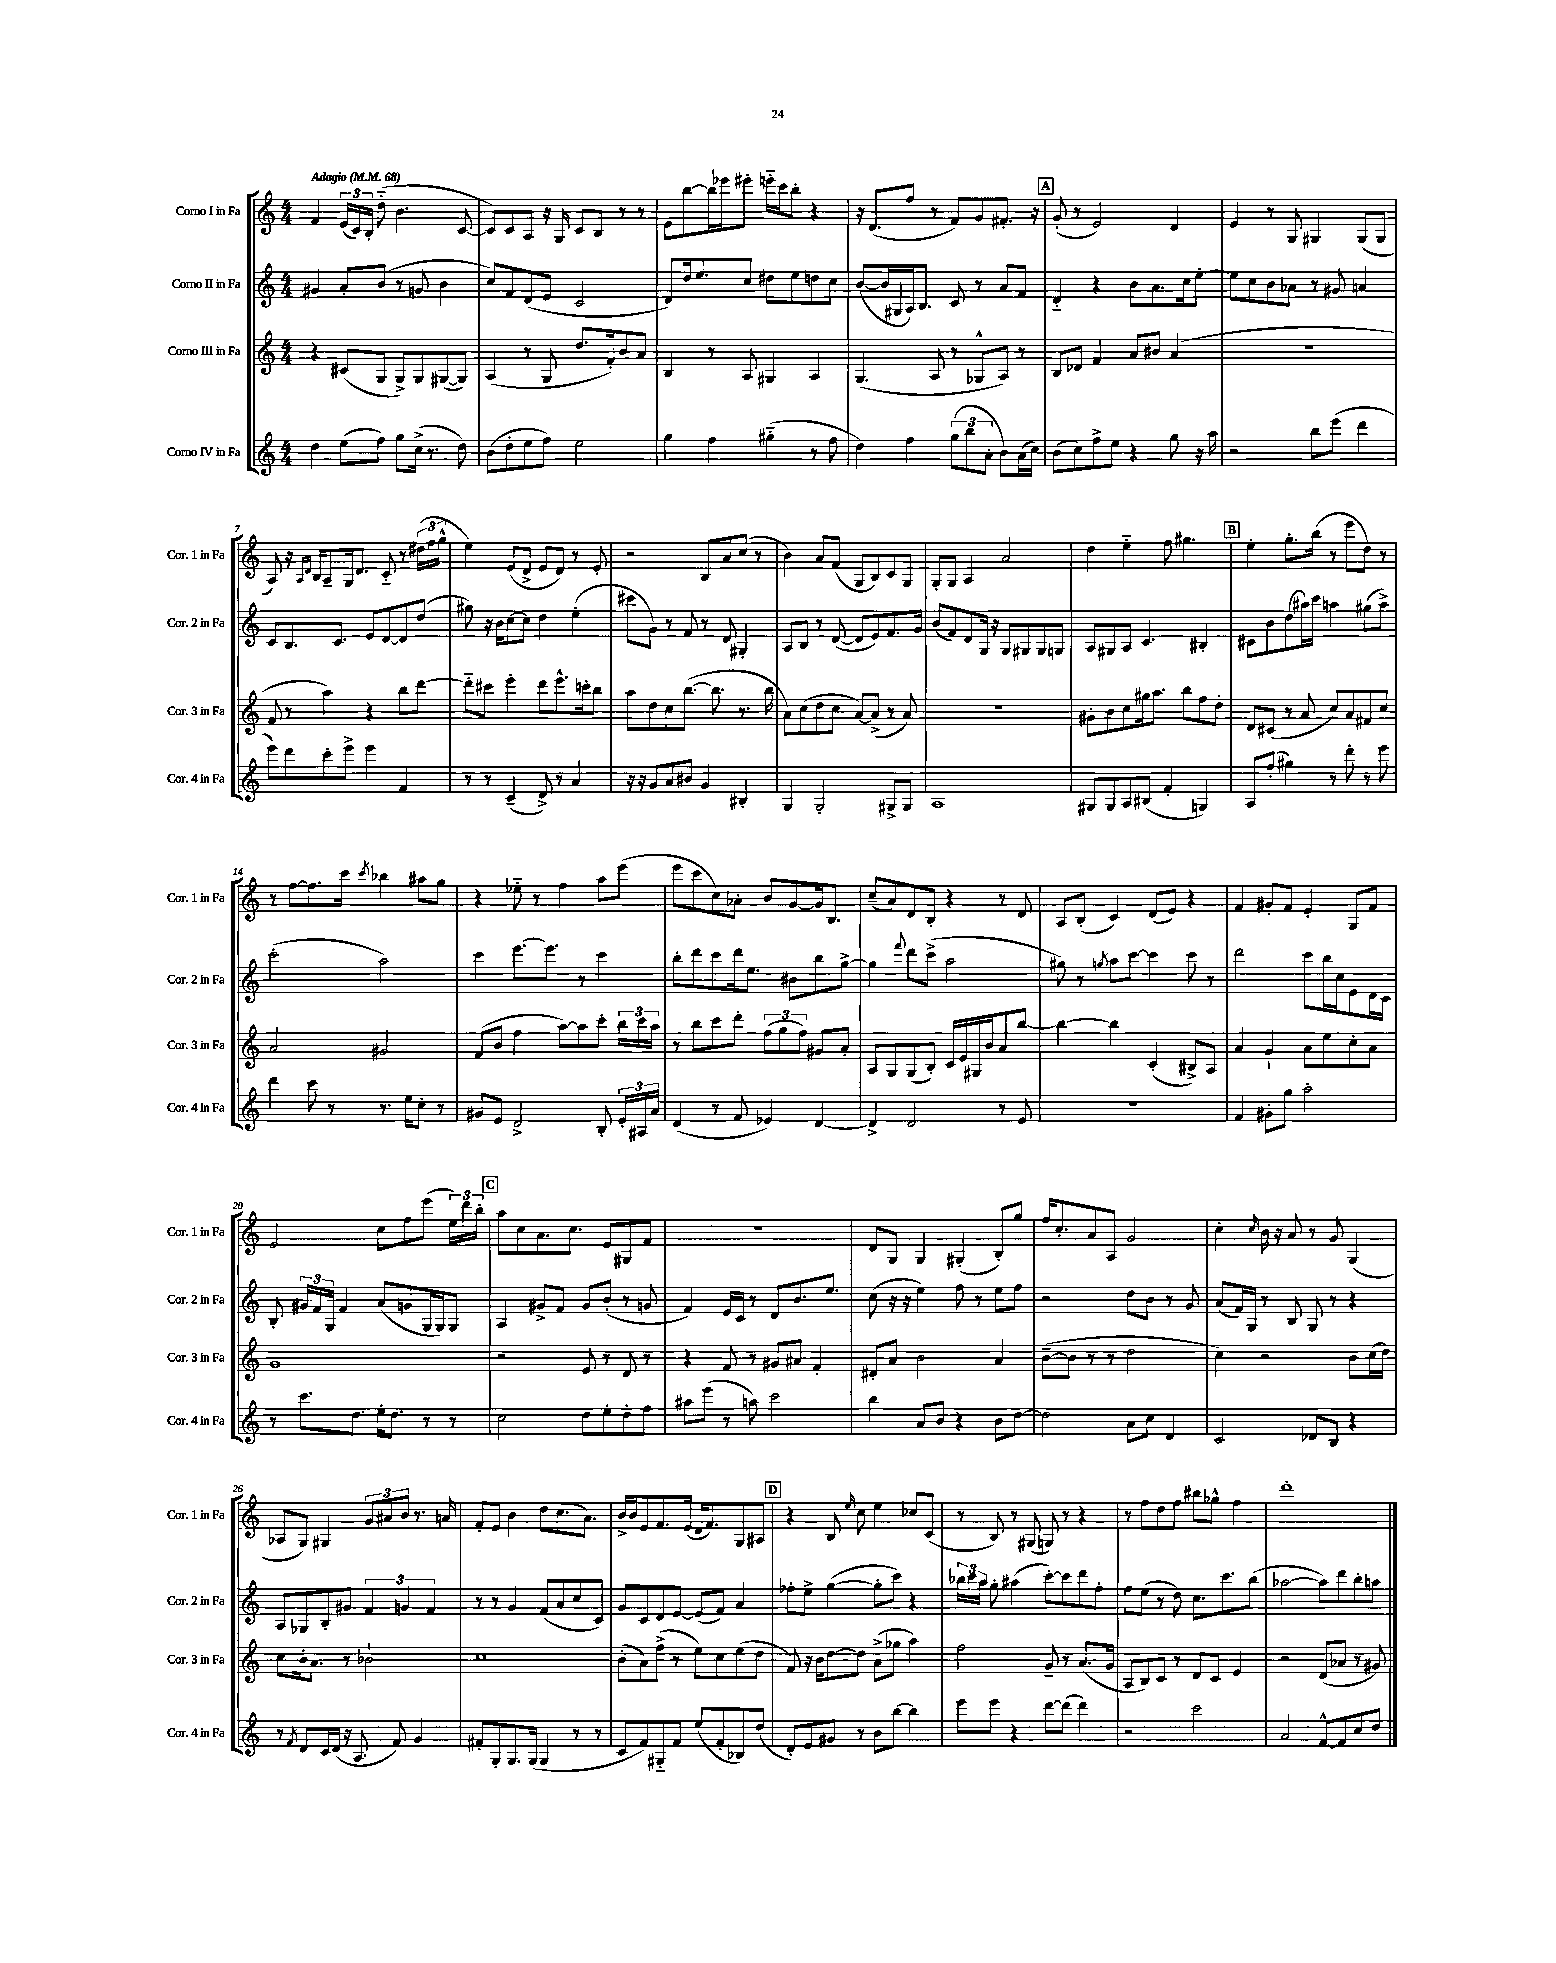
<<
\new StaffGroup <<
\new Staff = "s0" \with { instrumentName = "Corno I in Fa" shortInstrumentName = "Cor. 1 in Fa" } {
    \clef treble \key c \major \numericTimeSignature \time 4/4 \tempo "Adagio" 4 = 68
    \autoBeamOff f'4 \tuplet 3/2 { e'16[( c'16) b16]-. } d''8-_( b'4. c'8~ |
    c'8[) c'8 a8] r16 g16 c'8[ b8] r8 r8 |
    e'8[ b''8~ b''16 ees'''16 eis'''8]-. e'''16[-_ c'''16 b''8]-. r4 |
    r16 d'8.[( f''8] r8 f'8[) g'8 fis'8.]-. r16 |
    \mark \markup { \box "A" } g'8-.( r8 e'2) d'4 |
    e'4 r8 g8 gis4 gis8[( gis8] |
    a8) r16 \grace { a16[ d'16] } b16[ a8-- g16 d'8.] c'8-_ r8 \tuplet 3/2 { dis''16[( f''16 g''16]-^ } |
    e''4) e'8[( d'8]-> e'8[ d'8]) r8 e'8-. |
    r2 b8[ a'8 c''8]( r8 |
    b'4) a'8[ f'8]( g8[ b8) c'8 g8] |
    g8[-. g8] a4 a'2 |
    d''4 e''4-_ f''8 gis''4. |
    \mark \markup { \box "B" } e''4-. g''8.[-. b''16]( r8 e'''8[ d''8]) r8 |
    r8 f''8[~ f''8. c'''16] \acciaccatura { c'''8 } bes''4 ais''8[ g''8] |
    r4 ees''8-_ r8 f''4 a''8[ e'''8]( |
    e'''8[ c'''8 c''8) aes'8]-. b'8[ g'8~ g'16 b8.] |
    c''8[--( a'8) d'8 b8]-. r4 r8 d'8 |
    a8[ b8]-.( c'4) d'8[( e'8]) r4 |
    f'4 gis'8[-. f'8] e'4-. g8[ f'8] |
    e'2 c''8[ f''8 e'''8]( \tuplet 3/2 { e''16[) d'''16 b''16]-. } |
    \mark \markup { \box "C" } a''8[ c''8 a'8. c''8.] e'8[ gis8 f'8] |
    R1 |
    d'8[ g8] g4 gis4-.( b8[-.) g''8] |
    f''16[ c''8.-. a'8 a8] g'2 |
    c''4-. \grace { c''16 } b'16 r16 a'8 r8 g'8 g4( |
    aes8[ g8]) gis4 \tuplet 3/2 { g'8[ ais'8 b'8] } r8. a'16 |
    f'8[-. e'8] b'4 d''8[ c''8.( a'8.]) |
    b'16[-> b'16 e'8 f'8. e'16]( d'16[ f'8.) g8 ais8] |
    \mark \markup { \box "D" } r4 b8 \grace { e''16 } c''8 e''4 ces''8[ c'8]( |
    r8 b8) r8 gis8( g8) r8 r4 |
    r8 f''8[ d''8 f''8] bis''8[ ges''8]-^ f''4 |
    d'''1-. \bar "|." |
}
\new Staff = "s1" \with { instrumentName = "Corno II in Fa" shortInstrumentName = "Cor. 2 in Fa" } {
    \clef treble \key c \major \numericTimeSignature \time 4/4
    \autoBeamOff gis'4 a'8[-. b'8]( r8 g'8 b'4 |
    c''8[) f'8 d'8( e'8] c'2 |
    d'8[) d''16 e''8. c''8] dis''8[ e''8 d''8 c''8] |
    b'8[~( b'16 gis16 a16) b8.] c'8 r8 a'8[ f'8] |
    \mark \markup { \box "A" } d'4-_ r4 b'8[ a'8. c''16 e''8]~-. |
    e''8[ c''8 b'8 aes'8] r8 gis'8 a'4 |
    c'8[ b8. c'8.] e'8[ d'8~ d'8 d''8]( |
    gis''8) r16 b'16[ c''8~ c''8] d''4 e''4-.( |
    cis'''8[ g'8]) r8 f'8 r8 d'8 gis4-. |
    a8[ b8] r8 d'8~( d'8[ e'8) f'8. g'16] |
    b'8[( f'8) d'8 g16] r16 g8[ gis8 gis8 g8] |
    a8[ gis8 a8] c'4. bis4-. |
    \mark \markup { \box "B" } cis'8[ b'8 d''8( ais''16) c'''16] a''4 gis''8[( a''8]->) |
    c'''2-.( a''2) |
    c'''4 e'''8.[~ e'''8.] r8 c'''4 |
    b''8[-. d'''8 c'''8 d'''16 e''8.] bis'8[ b''8 g''8]~-> |
    g''4 \appoggiatura { f'''8 } d'''8[ c'''8]->( a''2 |
    gis''8) r8 \acciaccatura { g''8 } a''8[ c'''8]~ c'''4 c'''8 r8 |
    d'''2 c'''8[ b''16 c''16 e'8 d'16 c'16] |
    b8-. \tuplet 3/2 { gis'16[ f'16 g16] } f'4 a'8[( g'8 g16 g16) g8] |
    \mark \markup { \box "C" } a4 gis'8[-> f'8] gis'8[ b'8]-.( r8 g'8 |
    f'4) e'16[ c'16] r8 d'8[ b'8. e''8.] |
    c''8( r16 r16 e''4) f''8 r8 e''8[ f''8] |
    r2 d''8[ b'8] r8 g'8 |
    a'8[( f'16) g16] r8 b8 g8 r8 r4 |
    a8[ ges8 b8-. gis'8] \tuplet 3/2 { f'4 g'4 f'4 } |
    r8 r8 g'4 f'8[( a'8 c''8 c'8]) |
    g'8[ c'8 d'8 e'8]~ e'8[( f'8]) a'4 |
    \mark \markup { \box "D" } fes''8[-. e''8]-> g''4~( g''8[-. c'''8]) r4 |
    \tuplet 3/2 { bes''16[ c'''16 a''16] } g''8-. ais''4( c'''8[~-.) c'''8 d'''8 f''8]-. |
    f''8[ e''8]( r8 d''8) c''8.[ c'''8. b''8]( |
    aes''2~ aes''8[) d'''8 b''8-. a''8] \bar "|." |
}
\new Staff = "s2" \with { instrumentName = "Corno III in Fa" shortInstrumentName = "Cor. 3 in Fa" } {
    \clef treble \key c \major \numericTimeSignature \time 4/4
    \autoBeamOff r4 cis'8[( g8] g8[->) g8 gis8~( gis8]) |
    a4( r8 g8 d''8.[ f'16-.) b'8 a'8] |
    b4 r8 a8 gis4 a4 |
    g4.( a8 r8 ges8[-^ a8]) r8 |
    \mark \markup { \box "A" } b8[ des'8] f'4 a'8[ bis'8] a'4( |
    R1 |
    f'8 r8 a''4) r4 b''8[ d'''8]~ |
    d'''8[-_ cis'''8] e'''4-. d'''8[ e'''8.-^ c'''16-. b''8] |
    a''8[ d''8 c''8 b''8.]~( b''8. r8. b''16 |
    a'8[) c''8( d''8 c''8] a'8[~) a'8]->( r8 a'8) |
    R1 |
    gis'8[-. b'8 c''8 gis''16 a''8.] b''8[ f''8 d''8]-. |
    \mark \markup { \box "B" } d'8[ cis'8]( r8 a'8 c''8[) a'8 fis'8 c''8] |
    a'2 gis'2 |
    f'8[( b'8] f''4 a''8[~) a''8 c'''8]-. \tuplet 3/2 { b''16[ c'''16 a''16] } |
    r8 b''8[ c'''8 d'''8]-. \tuplet 3/2 { f''8[( g''8 f''8]) } gis'8[ a'8]-. |
    a8[ g8 g8( b8]-.) c'16[ e'16 gis16 b'16 a'8 b''8]~ |
    b''4~ b''4 c'4-.( bis8[->) a8] |
    a'4 g'4-! a'8[ e''8 c''8-. a'8] |
    g'1 |
    \mark \markup { \box "C" } r2 e'8 r8 d'8 r8 |
    r4 f'8 r8 gis'8[ ais'8] f'4-. |
    dis'8[-. a'8] b'2 a'4 |
    b'8[~--( b'8] r8 r8 d''2 |
    c''4) r2 b'8[ c''16( d''16]) |
    c''8[ b'16-. a'8.] r8 bes'2-! |
    c''1 |
    b'8[-.( a'8) f''8]->( r8 e''8[) c''8 e''8( d''8] |
    \mark \markup { \box "D" } f'8) r16 b'16[ d''8~ d''8] a'8[->( ges''8] a''4) |
    f''2 g'8-- r8 a'8.[( g'16] |
    a8[ b8) c'8] r8 d'8[ c'8] e'4 |
    r2 d'8[( aes'8] r8 gis'8) \bar "|." |
}
\new Staff = "s3" \with { instrumentName = "Corno IV in Fa" shortInstrumentName = "Cor. 4 in Fa" } {
    \clef treble \key c \major \numericTimeSignature \time 4/4
    \autoBeamOff d''4 e''8[( f''8]) g''8[ c''16]->( r8. d''8) |
    b'8[( d''8-. e''8 f''8]) e''2 |
    g''4 f''4 gis''4-_( r8 f''8 |
    d''4) f''4 \tuplet 3/2 { g''8[( b''8 a'8]-. } b'8[) a'16( c''16]) |
    \mark \markup { \box "A" } b'8[( c''8) f''8-> e''8] r4 g''8 r16 a''16 |
    r2 b''8[ e'''8]( d'''4 |
    e'''8[) d'''8 c'''8-. e'''8]-> e'''4 f'4 |
    r8 r8 c'4--( d'8->) r8 a'4 |
    r16 r16 g'8[ a'8 bis'8] g'4 bis4-. |
    g4 g2-. gis8[-> gis8] |
    a1 |
    gis8[ gis8 a8 bis8]( f'4-. g4) |
    \mark \markup { \box "B" } a8[ f''8]-.( gis''4) r8 d'''8-. r8 e'''8 |
    d'''4 c'''8 r8 r8. e''16[ c''8]-. r8 |
    gis'8[ e'8] d'2-> b8-. \tuplet 3/2 { e'16[-. ais16 a'16] } |
    d'4( r8 f'8 ees'4) d'4~ |
    d'4-> d'2 r8 e'8 |
    R1 |
    f'4 gis'8[-. g''8] a''2-. |
    r8 c'''8.[ d''8.] e''16[-. d''8.] r8 r8 |
    \mark \markup { \box "C" } c''2 d''8[ e''8-. d''8-. f''8] |
    ais''8[ e'''8]( r8 a''8) c'''2 |
    b''4 a'8[ b'8] r4 b'8[ d''8]~ |
    d''2 a'8[ c''8] d'4 |
    c'2 des'8[ b8] r4 |
    r8 \acciaccatura { f'8 } d'8[ c'16 d'16]( r16 a8. f'8) g'4 |
    fis'8[-. g8-. g8. g16]( g4 r8 r8 |
    c'8[ f'8) gis8-_ f'8] e''8[( f'8-. bes8) d''8]( |
    \mark \markup { \box "D" } d'8[-.) e'8 gis'8] r8 b'8[ b''8]~ b''4 |
    e'''8[ e'''8] r4 d'''8[~ d'''8]( d'''4) |
    r2 c'''2 |
    a'2 f'8[~-^ f'8 c''8 d''8] \bar "|." |
}
>>
>>
